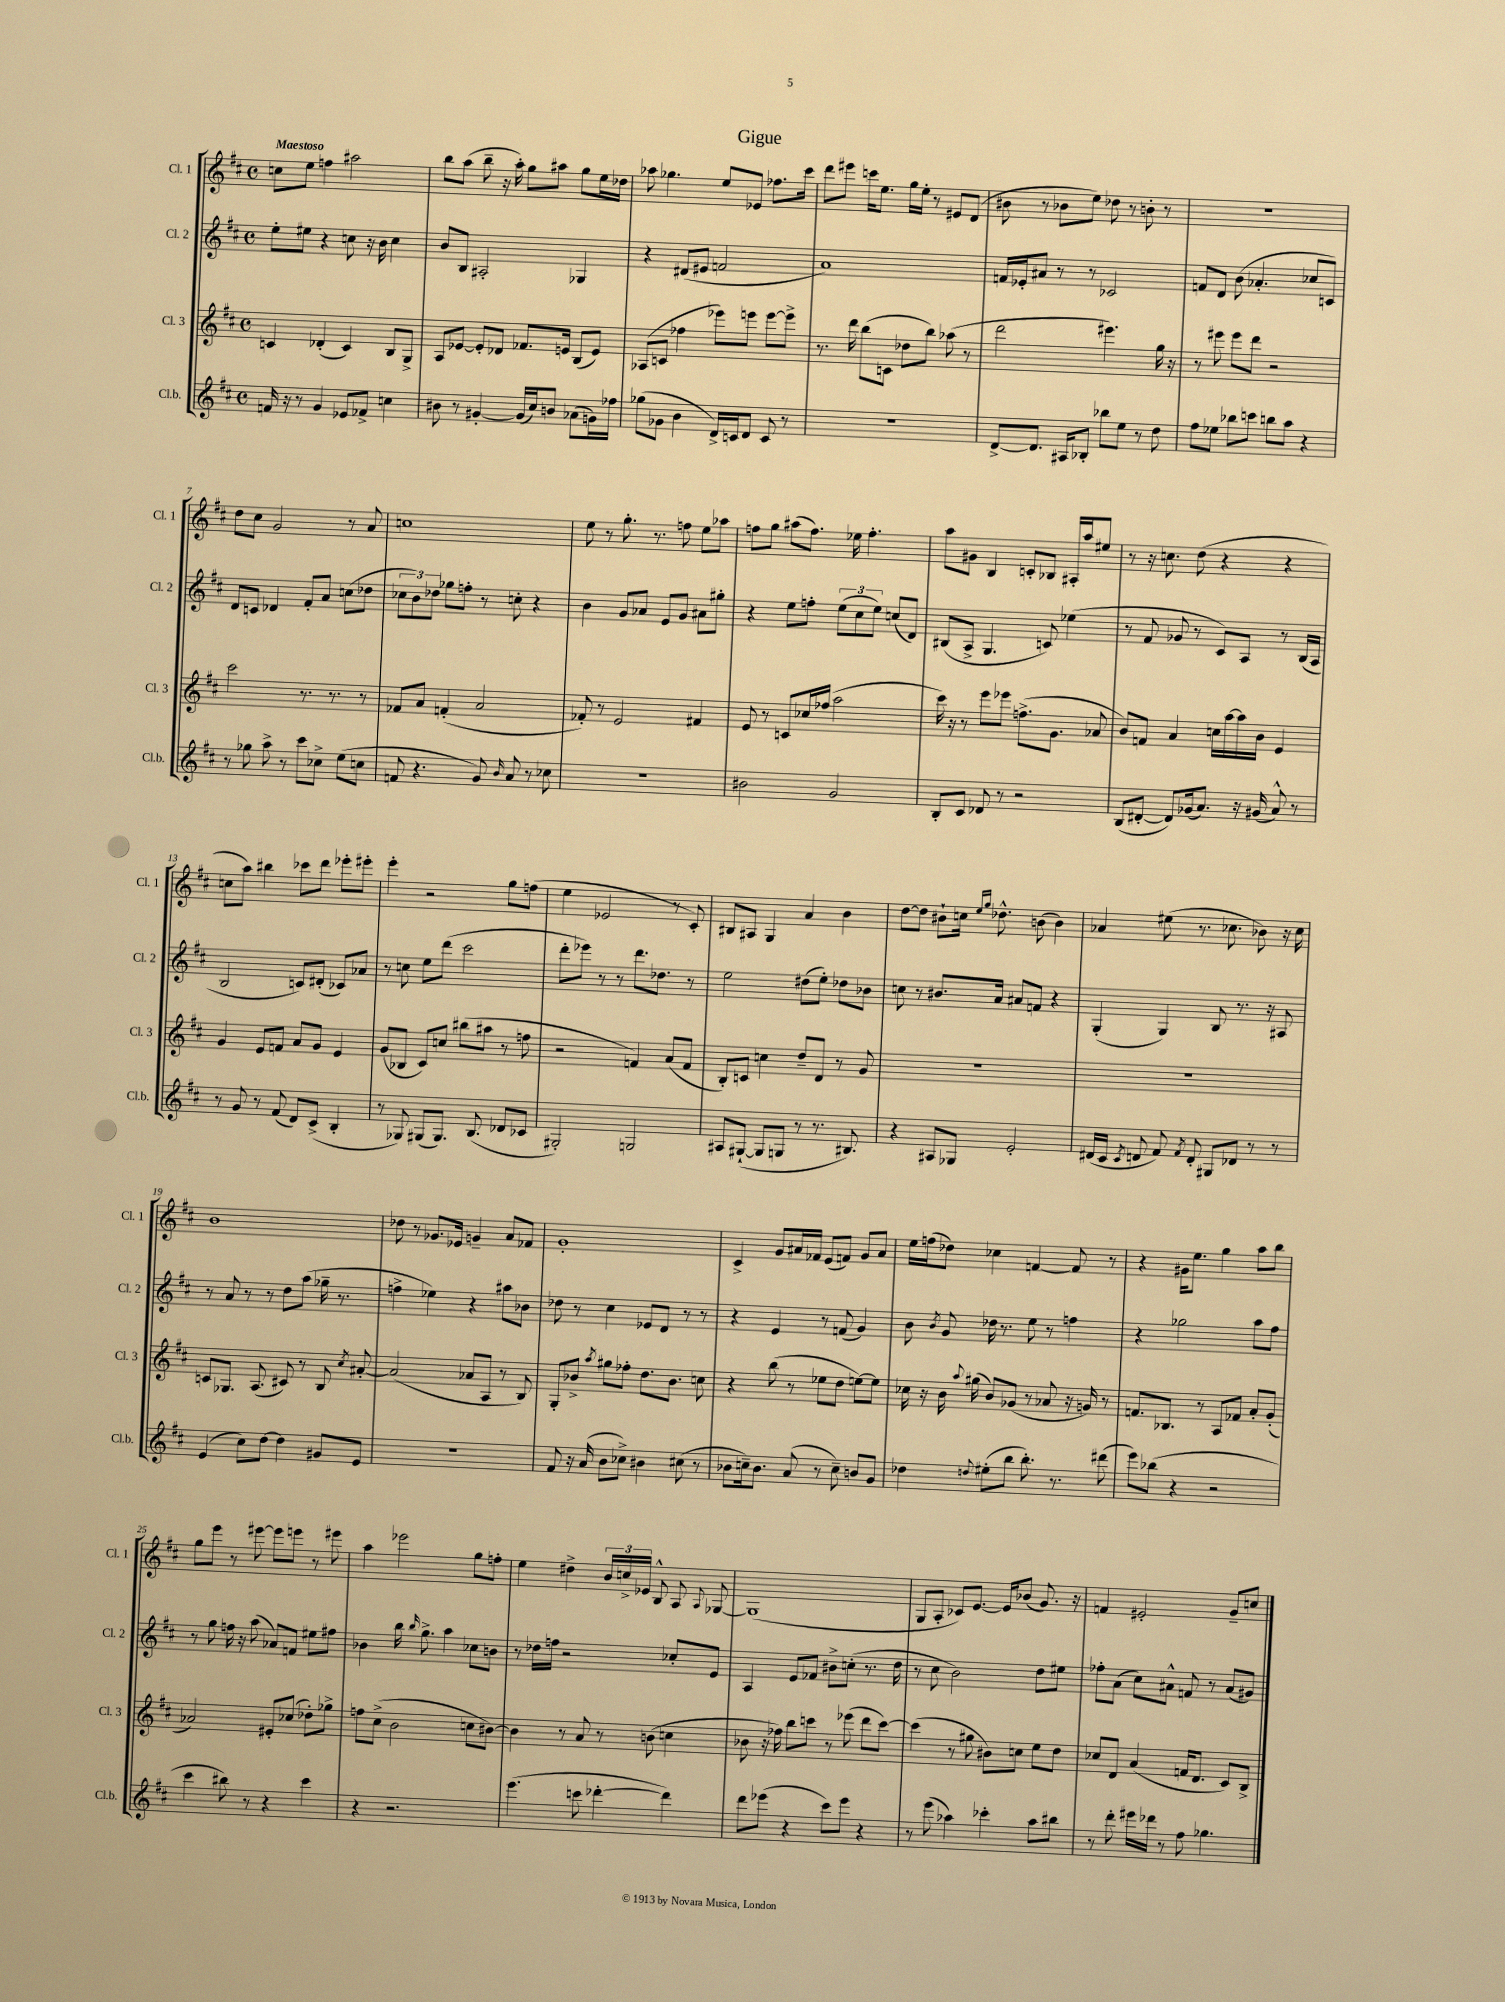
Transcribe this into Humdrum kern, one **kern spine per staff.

**kern	**kern	**kern	**kern
*part4	*part3	*part2	*part1
*staff4	*staff3	*staff2	*staff1
*I"Cl.b.	*I"Cl. 3	*I"Cl. 2	*I"Cl. 1
*I'Cl.b.	*I'Cl. 3	*I'Cl. 2	*I'Cl. 1
*clefG2	*clefG2	*clefG2	*clefG2
*k[f#c#]	*k[f#c#]	*k[f#c#]	*k[f#c#]
*M4/4	*M4/4	*M4/4	*M4/4
*met(c)	*met(c)	*met(c)	*met(c)
=1	=1	=1	=1
!	!	!	!LO:TX:a:B:t=Maestoso
16fn/	4cn/	8ee'\L	8ccn\L
16r	.	.	.
8r	.	8ee#X\J	8ee\J
4g/	(4d-X'/	4r	4ffn\
8e-X/L	4c/)	8ccn\	2aa#X\
8f-X^/J	.	16r	.
.	.	16b\	.
4ccn\	8B/L	4cc\	.
.	8G^/J	.	.
=2	=2	=2	=2
8b#X\	8A/L	8b/L	8bb\L
8r	[8e-X/J	8B/J	(8aa\J
[4g#X'/	8e-'/L]	2A#X'/	8bb~\
.	8d-X/J	.	16r
.	.	.	16aa'\)
(16g#/LL]	8.f-X/L	.	8gg\L
16cc#/J)	.	.	.
8bn/J	.	.	8aa#X\J
.	16en/Jk	.	.
(8a-X\L	(8B/L	4G-X/	8gg\L
16gn\L)	8e/J)	.	16ee\L
16ff-X\JJ	.	.	16dd-X\JJ
=3	=3	=3	=3
(8gg-X\L	(8A-X/L	4r	8aa-X\
8g-X\J	8cn/J	.	4.gg-X\
4b\	4ff-X\	(8d#X/L	.
.	.	8e#X/J	.
16d^/LL)	8eee-X\L)	2fn/	8ee/L
16cn/J	.	.	.
8d/J	8eeen\J	.	8e-X/J
8c/	[8eee\L	.	8.ff-X\L
8r	8eee^\J]	.	.
.	.	.	16ccc#\Jk
=4	=4	=4	=4
1r	8.r	1a)	8ddd\L
.	.	.	8eee#X\J
.	16ddd\	.	.
.	(8bb\L	.	16cccn\KL
.	.	.	8.ee\J
.	8cn\J	.	.
.	8dd-X\L	.	16gg\LL
.	.	.	16ee'\JJ
.	8bb\J)	.	8r
.	(8aa-X\	.	8e#X/L
.	8r	.	(8d/J
=5	=5	=5	=5
[8d^/L	2ddd\	16fn/LL	8b#X\
.	.	16e-X'/J	.
8.d/J]	.	8a#X/J	8r
.	.	8r	8b-X\L
16A#X/KL	.	.	.
8B-X'/J	.	8r	8ee\J)
8bb-X\L	4.eee#X\)	2c-X/	8dd-X\
8ee\J	.	.	8r
8r	.	.	8bn'\
8dd\	16gg\	.	8r
.	16r	.	.
=6	=6	=6	=6
8ff#\L	8r	8fn/L	1r
8ee-X\J	8eee#X\	8d/J	.
8bb-X\L	8eee#\L	(8b\	.
8cccn\J	8ddd\J	4.a-X'/	.
8bbn\L	2r	.	.
8aa\J	.	.	.
4r	.	8cc-X/L	.
.	.	8cn/J)	.
!!LO:LB:g=z
=7	=7	=7	=7
8r	2ccc#\	8d/L	8dd\L
8gg-X\	.	8cn/J	8cc#\J
8aa^\	.	4d-X/	2g/
8r	.	.	.
8ccc#\L	8.r	8f#'/L	.
8cc-X^\J	.	8a/J	.
.	8.r	.	.
(8ee\L	.	(8ccn\L	8r
8ccn\J	8r	8dd-X\J	8a/
=8	=8	=8	=8
8fn/	8f-X/L	12cc-X\L	1ccn
.	.	12b\)	.
4.r	8a/J	.	.
.	.	12dd-X\J	.
.	(4fn'/	8gg-X\L	.
.	.	8ffn'\J	.
8g/)	2a/	8r	.
16qqb/	.	.	.
8a/	.	8ccn'\	.
8r	.	4r	.
8cc-X\	.	.	.
=9	=9	=9	=9
1r	8f-X'/)	4b\	8ee\
.	8r	.	8r
.	2e/	8g/L	8.gg'\
.	.	8a-X/J	.
.	.	.	8.r
.	.	8e/L	.
.	.	8g/J	8ffn\
.	4f#X/	8a#X\L	8ee\L
.	.	8gg#X'\J	8aa-X\J
=10	=10	=10	=10
2b#X\	8e/	4r	8ffn\L
.	8r	.	8gg\J
.	8cn/L	8ee\L	(8aa#X\L
.	16cc-X/L	8ffn'\J	8.ff\J)
.	(16ff-X/JJ	.	.
2g/	2aa\	(12ee\L	.
.	.	.	16ee-X\
.	.	12cc#\	.
.	.	.	4.ff'\
.	.	12ee\J)	.
.	.	(8ccn/L	.
.	.	8d/J)	.
=11	=11	=11	=11
8B'/L	16ccc#\)	(8B#X/L	8aa\L
.	16r	.	.
8c#/J	8r	8A^/J	8g#X\J
8d-X/	8eee\L	4.G/	4B/
8r	8eee-X\J	.	.
2r	(8.ffn^\L	.	8cn'/L
.	.	8cn/)	8B-X/J
.	8.g\J	.	.
.	.	(4ee-X\	16A#X'/LL
.	.	.	16aa/J
.	8a-X/	.	8ee#X/J
=12	=12	=12	=12
(8B/L	8b/L)	8r	8r
[8d#X'/J	8fn/J	8f#/	16r
.	.	.	8.ccn\
8d#/L])	4a/	8g-X/	.
(16g-X/k	.	8r	(8dd\
8.a/J)	.	.	.
.	16ccn\LL	8c#/L)	4r
.	[16aa\	.	.
16r	16aa\]	8A/J	.
(16g#X/	16b\JJ	.	.
8a^^/)	4e/	8r	4r
8r	.	(16B/LL	.
.	.	16A/JJ	.
!!LO:LB:g=z
=13	=13	=13	=13
8r	4g/	2B/	8ccn\L
8g/	.	.	8aa\J)
8r	8e/L	.	4bb#X\
(8f#/	8fn/J	.	.
8d/L)	8a/L	8cn/L)	8ccc-X\L
(8c#^/J	8g/J	(8d#X'/J	8ddd\J
4B'/	4e/	8c-X/L)	8eee-X'\L
.	.	8a-X/J	8eee#X'\J
=14	=14	=14	=14
8r	(8g/L	8r	4eee'\
8G-X/)	8B-X/J	8ccn\	.
(8G#X/L	8c#/L)	8ee\L	2r
8.G#/J)	8ccn/J	(8ddd\J	.
.	(8bb#X\L	2ccc#\	.
(8.B/	.	.	.
.	8aa#X\J	.	.
8d-X/L	8r	.	8gg\L
8c-X/J	8ffn\	.	(8ffn\J
=15	=15	=15	=15
2G#X'/)	2r	8ddd'\L	4ee\
.	.	8eee-X\J)	.
.	.	8r	2e-X/
.	.	8r	.
2Gn/	4fn/)	8.ddd\L	.
.	.	8.dd-X\J	.
.	(8a/L	.	8r
.	8f/J	8r	8c#'/)
=16	=16	=16	=16
8A#X/L	8B'/L)	2ee\	8B#X/L
([8G#X`/J	8cn/J	.	8A#X/J
8G#/L]	4ccn\	.	4G/
8Gn/J	.	.	.
8r	8dd~/L	(8dd#X\L	4a/
8.r	8d/J	8ee'\J)	.
.	8r	8dd-X\L	4b\
8.B#X/)	.	.	.
.	8g/	8b-X\J	.
=17	=17	=17	=17
4r	1r	8ccn\	[8dd\L
.	.	8r	8dd\J]
8A#X/L	.	8.b#X/L	8b#X`\L
8G-X/J	.	.	16ccn\Jk
.	.	.	16qqee/LL
.	.	.	16qqgg/JJ
.	.	16a/Jk	8.dd-X^^\
2e'/	.	8a#X/L	.
.	.	8fn/J	(8bn\
.	.	4r	4b\)
=18	=18	=18	=18
(16d#X/LL	1r	(4G'/	4a-X/
16c#/JJ	.	.	.
8qc#/	.	.	.
8dn/	.	.	.
8f#/)	.	4G/)	(8ee#X\
8qf#/	.	.	.
8d'/	.	.	8.r
8G#X/L	.	8B/	.
.	.	.	8.cc-X\
8d-X/J	.	8.r	.
8r	.	.	8b-X\)
.	.	16r	.
8r	.	8A#X/	16r
.	.	.	16cc-\
!!LO:LB:g=z
=19	=19	=19	=19
(4e/	8cn/L	8r	1b
.	8.G-X/J	8a/	.
8cc#\L)	.	8r	.
.	(8.A/	.	.
[8dd\J	.	8r	.
4dd\]	8c#X/)	8dd\L	.
.	8r	(8aa\J	.
8g#X/L	8B/	16gg-X~\	.
.	.	8.r	.
.	8qcc#/	.	.
8e/J	[8a#X'/	.	.
=20	=20	=20	=20
1r	(2a#/]	4ffn^\	8dd-X\
.	.	.	8r
.	.	4ee-X\)	8.g-X/L
.	.	.	16e-X/Jk
.	8a-X/L	4r	4gn~/
.	8A/J	.	.
.	8r	8aa#X\L	8a/L
.	8B/)	8b-X\J	8f-X/J
=21	=21	=21	=21
8f#/	8G'/L	8dd-X\	1g'
16r	8b-X^/J	8r	.
(16a/	.	.	.
.	8qaa/	.	.
8b\L	8gg#X\L	4cc#\	.
8cc-X^\J)	8ff-X'\J	.	.
4b#X\	8.dd\L	8e-X/L	.
.	.	8d/J	.
.	8.b-\J	.	.
(8cc#X\	.	8r	.
8r	8ccn\	8r	.
=22	=22	=22	=22
8b-X\L	4r	4r	4c#^/
16ccn~\k)	.	.	.
8.b-\J	.	.	.
.	(8bb\	4e/	8g/L
(8a/	8r	.	16a#X/L
.	.	.	16f-X/JJ
8r	8ee-X\L	8r	(8e/L
8cc~\)	8dd\J	(8fn/	8fn/J)
8bn/L	[8een\L)	4g/)	8g/L
8g/J	8ee\J]	.	8a#/J
=23	=23	=23	=23
4dd-X\	16cc-X\	8b\	16ee\LL
.	16r	.	(16ffn\J
.	.	8qb/	.
.	16b\	8g/	8dd-X\J)
.	8qqaa/	.	.
.	(16gg#X\	.	.
8qqddn/	.	.	.
(8ee#X'\L	8b/L)	16dd-X\	4cc-X\
.	.	8.r	.
8bb\J	(8g-X/J	.	.
8.bb'\)	8r	8ee\	[4fn/
.	8a-X/	8r	.
8.r	.	.	.
.	16r	4ffn\	8f/]
.	16gn/)	.	.
(8ddd#X\	8r	.	8r
=24	=24	=24	=24
8eee\L)	8.fn/L	4r	4r
(8bb-X\J	.	.	.
.	8.B-X/J	.	.
4r	.	2gg-X\	16g#X\KL
.	.	.	8.ee\J
.	8r	.	.
2r	8A/L	.	4gg\
.	8f-X/J	.	.
.	8a'/L	8aa\L	8aa\L
.	(8g'/J	8ff#\J	8bb\J
!!LO:LB:g=z
=25	=25	=25	=25
4ccc#\	2a-X/)	8r	8gg\L
.	.	8gg\	8eee\J
8bb#X\)	.	16ffn\	8r
.	.	16r	.
8r	.	(8aa\	[8eee#X\
4r	8e#X'/L	8a-X/L)	8eee#\L]
.	(8cc-X/J	8fn/J	8eeen\J
4ccc#\	8dd-X'\L)	8ee#X\L	8r
.	8gg-X^\J	8ff#X\J	8eee#X\
=26	=26	=26	=26
4r	8ffn\L	4b-X\	4aa\
.	(8cc#^\J	.	.
2.r	2b\	16bb\	2eee-X\
.	.	16qqbb/	.
.	.	8.gg^\	.
.	.	4aa\	.
.	8ccn\L	8cc-X\L	8gg\L
.	[8b#X\J)	8bn\J	8ffn'\J
=27	=27	=27	=27
(4.eee\	4b#\]	8r	4ee\
.	.	16dd-X\LL	.
.	.	16ffn\JJ	.
.	8r	2r	4dd#X^\
8cccn\	8a/	.	.
[4ddd-X'\	8r	.	24b/LL
.	.	.	24ccn^/
.	.	.	24e-X/JJ
.	(8bn\	.	8B^^/
4ddd-\])	4ccn\	8cc-X'/L	8A/
.	.	.	8qqA/
.	.	8e/J	[8G-X/
=28	=28	=28	=28
8ddd\L	8b-X\	4A/	(1G-]
(8eee-X\J	16r	.	.
.	16ff-X\)	.	.
4r	8bb\L	8e/L	.
.	8cccn\J	8f-X/J	.
8ccc#\L)	8r	8b#X^\L	.
8eee-\J	(8eee-X\	(8ccn'\J	.
4r	8ddd\L	8.r	.
.	[8ccc\J)	.	.
.	.	16dd\	.
=29	=29	=29	=29
8r	(4ccc\]	8r	8G/L
(8eee\	.	8cc#\	8A'/J
4aa-X\)	8r	2b\)	8c-X/L)
.	8gg#X\	.	[8.e/J
4ccc-X'\	8b#X\L)	.	.
.	.	.	16e/KL]
.	8ccn\J	.	(8b-X/J
8aa-\L	8ee\L	8dd\L	8.g/)
8bb#X\J	8dd\J	8ee#X\J	.
.	.	.	16r
=30	=30	=30	=30
8r	8cc-X/L	8ff-X'\L	4fn/
8ddd'\	8d/J	(8a\J	.
16eee#X\LL	(4a/	8cc#\L)	2e#X'/
16ddd-X\JJ	.	.	.
8r	.	8a#X^^\J	.
8ff#\	16fn/KL	8fn/	.
.	8.d/J	.	.
4.gg-X\	.	8r	.
.	8c#/L)	(8a#/L	8g~/L
.	8B^/J	8g#X/J)	8ccn/J
==	==	==	==
*-	*-	*-	*-
